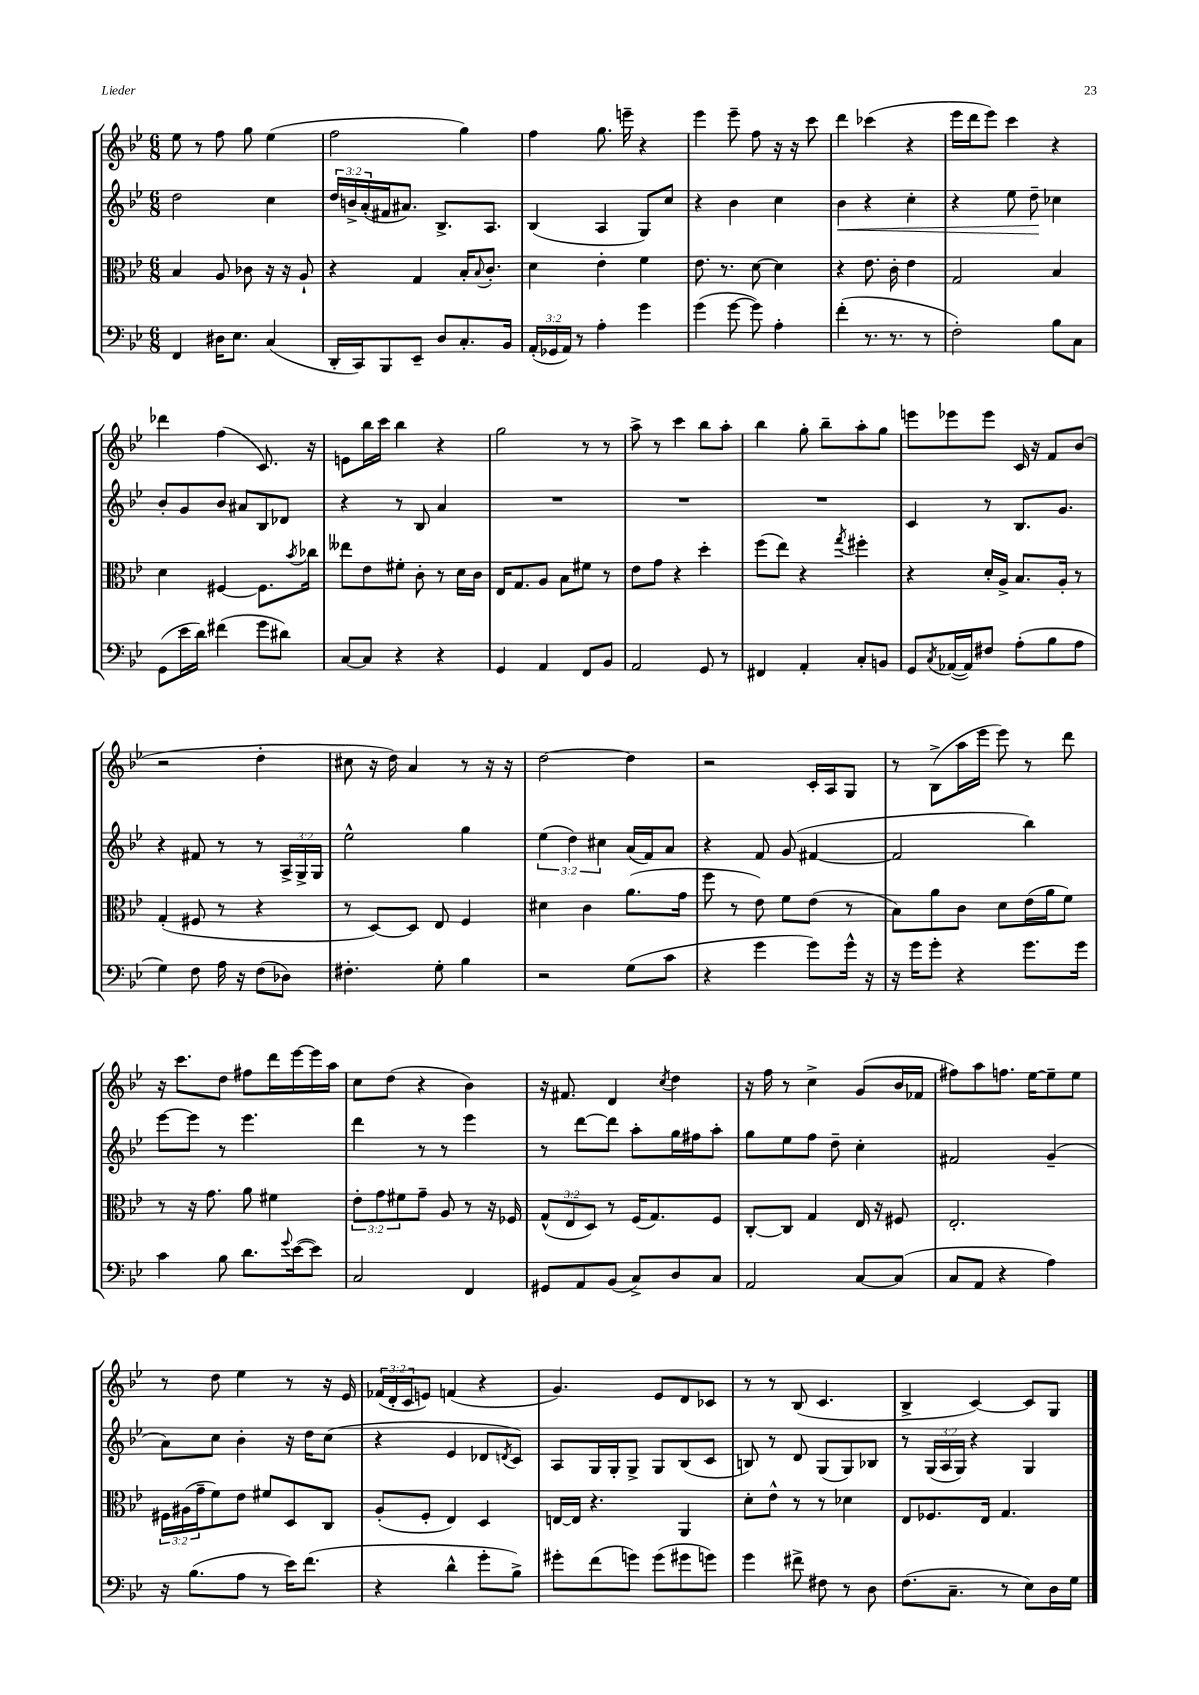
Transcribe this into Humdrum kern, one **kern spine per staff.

**kern	**kern	**kern	**dynam	**kern
*part4	*part3	*part2	*part2	*part1
*staff4	*staff3	*staff2	*staff2	*staff1
*clefF4	*clefC3	*clefG2	*	*clefG2
*k[b-e-]	*k[b-e-]	*k[b-e-]	*	*k[b-e-]
*M6/8	*M6/8	*M6/8	*	*M6/8
=14	=14	=14	=14	=14
4FF/	4B-/	2dd\	.	8ee-\
.	.	.	.	8r
16D#X\KL	8A/	.	.	8ff\
8.E-\J	.	.	.	.
.	8c-X\	.	.	8gg\
(4C/	16r	4cc\	.	(4ee-\
.	16r	.	.	.
.	8A`/	.	.	.
=15	=15	=15	=15	=15
16DD'/LL	4r	24dd/LL	.	2ff\
.	.	24bn^/	.	.
16CC/J)	.	.	.	.
.	.	(24a'/	.	.
8BBB-/	.	16f#X/J	.	.
.	.	8.a#X/J)	.	.
8EE-~/J	4G/	.	.	.
8D/L	.	8.B-^/L	.	.
8.C'/	16B-'/KL	.	.	4gg\)
.	8qqB-/	.	.	.
.	8.c'/J	8.A/J	.	.
16BB-/Jk	.	.	.	.
=16	=16	=16	=16	=16
(24AA'/LL	4d\	(4B-/	.	4ff\
24GG-X/	.	.	.	.
24AA/JJ)	.	.	.	.
8r	.	.	.	.
4A'\	4e-'\	4A/	.	8.gg\
.	.	.	.	16eeen~\
4g\	4f\	8G/L)	.	4r
.	.	8cc/J	.	.
=17	=17	=17	=17	=17
(4g\	8.e-\	4r	.	4eee-\
.	8.r	.	.	.
[8g\	.	4b-\	.	8eee-~\
8g\])	[8d\	.	.	8ff\
4A'\	4d\]	4cc\	.	16r
.	.	.	.	16r
.	.	.	.	8ccc\
=18	=18	=18	=18	=18
!	!	!	!LO:HP:b	!
(4f'\	4r	4b-\	<	4ddd\
8.r	8.e-\	4r	.	(4ccc-X\
8.r	16c'\	.	.	.
.	4e-\	4cc'\	.	4r
8r	.	.	.	.
=19	=19	=19	=19	=19
2F'\)	2G/	4r	.	16eee-\LL
.	.	.	.	16ddd\J
.	.	.	.	8eee-\J)
.	.	8ee-\	.	4ccc\
.	.	8dd~\	.	.
8B-\L	4B-/	4cc-X\	[	4r
8C\J	.	.	.	.
!!LO:LB:g=z
=20	=20	=20	=20	=20
(8GG\L	4d\	8b-'/L	.	4ddd-X\
16e-\L	.	8g/	.	.
16d\JJ)	.	.	.	.
(4f#X\	[4F#X/	8b-/J	.	(4ff\
.	.	8a#X/L	.	.
8g\L	8.F#\L]	8B-/	.	8.c/)
8d#X\J)	.	8d-X/J	.	.
.	8qb-/	.	.	.
.	16cc-X\Jk	.	.	16r
=21	=21	=21	=21	=21
[8C/L	8ee--X\L	4r	.	8en\L
8C/J]	8e-\	.	.	16bb-\L
.	.	.	.	16ccc\JJ
4r	8f#X'\J	8r	.	4bb-\
.	8c'\	8B-/	.	.
4r	8r	4a/	.	4r
.	16d\LL	.	.	.
.	16c\JJ	.	.	.
=22	=22	=22	=22	=22
4GG/	16E-/KL	2.r	.	2gg\
.	8.G/	.	.	.
4AA/	8A/J	.	.	.
.	8B-\L	.	.	.
8FF/L	8f#X\J	.	.	8r
8BB-/J	8r	.	.	8r
=23	=23	=23	=23	=23
2AA/	8e-\L	2.r	.	8aa^\
.	8g\J	.	.	8r
.	4r	.	.	4ccc\
8GG/	4dd'\	.	.	8bb-\L
8r	.	.	.	8aa'\J
=24	=24	=24	=24	=24
4FF#X/	(8ff\L	2.r	.	4bb-\
.	8ee-\J)	.	.	.
4AA'/	4r	.	.	8gg'\
.	.	.	.	8bb-~\L
.	8qgg/	.	.	.
8C'/L	4ff#X'\	.	.	8aa'\
8BBn/J	.	.	.	8gg\J
=25	=25	=25	=25	=25
8GG/L	4r	4c/	.	8eeen\L
8qC/	.	.	.	.
([16AA-X/L	.	.	.	8eee-X\
16AA-/J])	.	.	.	.
8F#X/J	16d'/LL	8r	.	8eee-\J
.	16A^/JJ	.	.	.
(8A'\L	8.B-/L	8.B-/L	.	16c/
.	.	.	.	16r
8B-\	.	.	.	8f/L
.	16A'/Jk	8.g/J	.	.
8A\J	8r	.	.	(8b-/J
!!LO:LB:g=z
=26	=26	=26	=26	=26
4G\)	(4G'/	4r	.	2r
8F\	8F#X/	8f#X/	.	.
16A\	8r	8r	.	.
16r	.	.	.	.
(8F\L	4r	8r	.	4dd'\
8D-X\J)	.	24A^/LL	.	.
.	.	24G^/	.	.
.	.	24G/JJ	.	.
=27	=27	=27	=27	=27
4.F#X'\	8r	2ee-^^\	.	8cc#X\
.	[8D/L)	.	.	16r
.	.	.	.	16dd\)
.	8D/J]	.	.	4a/
8G'\	8E-/	.	.	.
4B-\	4F/	4gg\	.	8r
.	.	.	.	16r
.	.	.	.	16r
=28	=28	=28	=28	=28
2r	4d#X\	(6ee-\	.	[2dd\
.	.	6dd\)	.	.
.	4c\	.	.	.
.	.	6cc#X\	.	.
(8G\L	(8.a\L	(16a/LL	.	4dd\]
.	.	16f/J)	.	.
8c\J	.	8a/J	.	.
.	16g\Jk	.	.	.
=29	=29	=29	=29	=29
4r	8ff\	4r	.	2r
.	8r	.	.	.
4g\	8e-\)	8f/	.	.
.	8f\L	(8g/	.	.
8g\L)	(8e-\J	[4f#X/	.	16c'/LL
.	.	.	.	16A/J
16g^^\Jk	8r	.	.	8G/J
16r	.	.	.	.
=30	=30	=30	=30	=30
16r	8B-\L)	2f#/]	.	8r
16g\KL	.	.	.	.
8g'\J	8a\	.	.	(8B-^\L
4r	8c\J	.	.	16aa\L
.	.	.	.	16eee-\JJ
.	8d\L	.	.	8eee-\)
8.g\L	(16e-\L	4bb-\)	.	8r
.	16a\J	.	.	.
.	8f\J)	.	.	8ddd\
16g\Jk	.	.	.	.
!!LO:LB:g=z
=31	=31	=31	=31	=31
4c\	8r	[8eee-\L	.	16r
.	.	.	.	8.ccc\L
.	16r	8eee-\J]	.	.
.	8.g\	.	.	.
8B-\	.	8r	.	8dd\J
8.d\L	8a\	4.eee-\	.	8ff#X\L
.	4f#X\	.	.	16ddd\L
8qqg/	.	.	.	.
([16e-\k	.	.	.	[16eee-\
8e-\J])	.	.	.	16eee-\]
.	.	.	.	16aa\JJ
=32	=32	=32	=32	=32
2C/	12e-'\L	4ddd\	.	8cc\L
.	12g\	.	.	.
.	.	.	.	(8dd\J
.	12f#X\	.	.	.
.	8g~\J	8r	.	4r
.	8A/	8r	.	.
4FF/	8r	4eee-\	.	4b-\)
.	16r	.	.	.
.	16F-X/	.	.	.
=33	=33	=33	=33	=33
8GG#X/L	(12G^^/L	8r	.	16r
.	.	.	.	8.f#X/
.	12E-/	.	.	.
8AA/	.	[8ddd\L	.	.
.	12D/J)	.	.	.
(8BB-/J	8r	8ddd\J]	.	4d/
8C^/L)	(16F/KL	8aa'\L	.	.
.	8.G/)	.	.	.
.	.	.	.	8qcc/
8D/	.	16gg\L	.	4dd\
.	.	16ff#X\J	.	.
8C/J	8F/J	8aa'\J	.	.
=34	=34	=34	=34	=34
2AA/	[8C'/L	8gg\L	.	16r
.	.	.	.	16ff\
.	8C/J]	8ee-\	.	8r
.	4G/	8ff\J	.	4cc^\
.	.	8dd~\	.	.
[8C/L	16E-/	4cc'\	.	(8g/L
.	16r	.	.	.
(8C/J]	8F#X/	.	.	16b-/L
.	.	.	.	16f-X/JJ
=35	=35	=35	=35	=35
8C/L	2.E-'/	2f#X/	.	8ff#X\L)
8AA/J	.	.	.	8aa\
4r	.	.	.	8.ffn\J
.	.	.	.	[16ee-\KL
4A\)	.	(4g~/	.	8ee-~\]
.	.	.	.	8ee-\J
!!LO:LB:g=z
=36	=36	=36	=36	=36
16r	24F#X\LL	8a\L)	.	8r
.	(24A#X\	.	.	.
(8.B-\L	.	.	.	.
.	24g~\J	.	.	.
.	8f\)	8cc\J	.	8dd\
8A\J	8e-\J	4b-'\	.	4ee-\
8r	8f#X/L	.	.	.
16e-\KL)	8D/	16r	.	8r
(8.f\J	.	16dd\KL	.	.
.	8C/J	(8cc\J	.	16r
.	.	.	.	16e-/
=37	=37	=37	=37	=37
4r	(8A'/L	4r	.	(24f-X/LL
.	.	.	.	24d'/
.	.	.	.	24c/J
.	8F'/J	.	.	8en/J)
4d^^\	4E-/)	4e-/	.	(4fn/
8g'\L	4D/	8d-X/L	.	4r
.	.	8qdn/	.	.
8B-^\J)	.	8c/J)	.	.
=38	=38	=38	=38	=38
8g#X'\L	[16En/LL	8A/L	.	4.g/)
.	16E/JJ]	.	.	.
(8f\	4.r	16G/L	.	.
.	.	16G'/J	.	.
8gn\J)	.	8G^/J	.	.
(8g\L	.	8G/L	.	8e-/L
8g#X\	4AA/	(8B-/	.	8d/
8gn\J)	.	8c/J	.	8c-X/J
=39	=39	=39	=39	=39
4g\	8d'\L	8Bn/)	.	8r
.	8e-^^\J	8r	.	8r
8f#X^\	8r	8d/	.	(8B-/
8F#X\	8r	(8G/L	.	4.c/
8r	4d-X\	8G/)	.	.
8D\	.	8B-X/J	.	.
=40	=40	=40	=40	=40
(8.F\L	8E-/L	8r	.	4B-^/
.	8.F-X/	(24G/LL	.	.
.	.	24A/	.	.
8.C~\J	.	.	.	.
.	.	24G/JJ)	.	.
.	.	4r	.	[4c/)
.	16E-/Jk	.	.	.
8r	4.G/	.	.	.
8E-\L)	.	4G/	.	8c/L]
16D\L	.	.	.	8G/J
16G\JJ	.	.	.	.
==	==	==	==	==
*-	*-	*-	*-	*-
